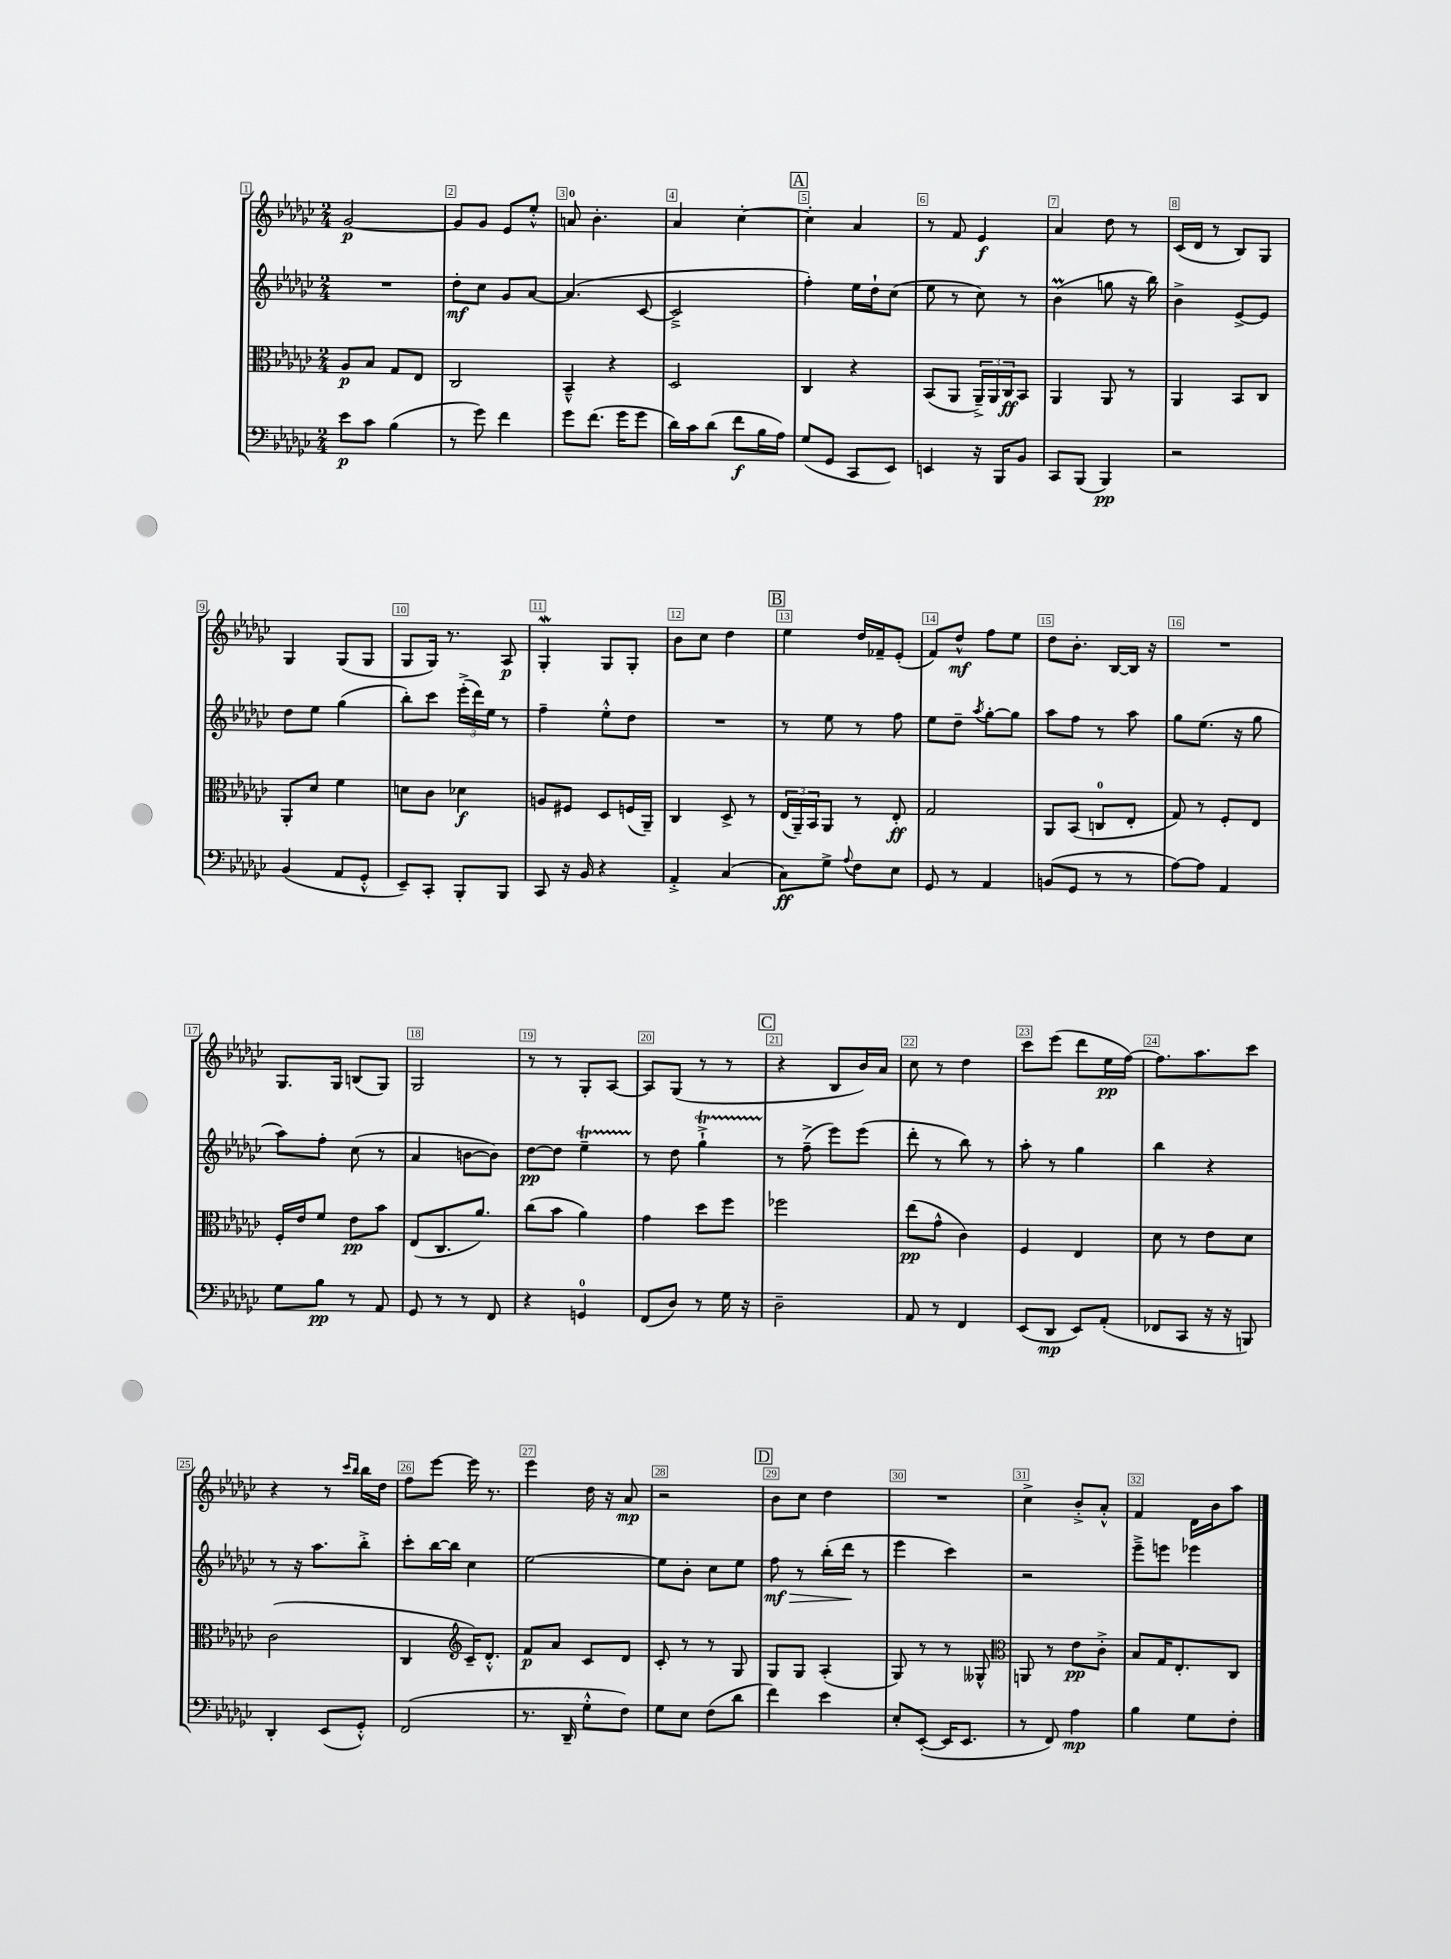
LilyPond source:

<<
\new StaffGroup <<
\new Staff = "s0" {
    \clef treble \key ges \major \numericTimeSignature \time 2/4
    ges'2~\p |
    ges'8 ges'8 ees'8 ees''8-.-^ |
    a'8-0 bes'4.-. |
    aes'4 ces''4~-. |
    \mark \markup { \box "A" } ces''4-. aes'4 |
    r8 f'8 ees'4\f |
    aes'4 des''8 r8 |
    ces'16( des'16 r8 bes8) ges8 |
    ges4 ges8( ges8 |
    ges8 ges16) r8. aes8\p |
    ges4-.\mordent ges8 ges8-. |
    bes'8 ces''8 des''4 |
    \mark \markup { \box "B" } ees''4 des''16 fes'16-- ees'8-.( |
    f'8) des''8-^\mf f''8 ees''8 |
    des''8 bes'8.-. bes16~ bes16 r16 |
    R2 |
    ges8. ges16 b8( ges8) |
    ges2 |
    r8 r8 ges8-. aes8~ |
    aes8 ges8( r8 r8 |
    \mark \markup { \box "C" } r4 bes8 bes'16) aes'16 |
    ces''8 r8 des''4 |
    ces'''8 ees'''8( des'''8 ees''16\pp f''16~) |
    f''8. aes''8. ces'''8 |
    r4 r8 \grace { ces'''16 bes''16 } bes''16 des''16 |
    f''8 ees'''8~ ees'''16 r8. |
    ees'''4 des''16 r16 aes'8\mp |
    r2 |
    \mark \markup { \box "D" } bes'8 ces''8 des''4 |
    R2 |
    ces''4-> bes'8-.-> aes'8-.-^ |
    f'4 des'16 bes'16 aes''8 \bar "|." |
}
\new Staff = "s1" {
    \clef treble \key ges \major \numericTimeSignature \time 2/4
    R2 |
    des''8-.\mf ces''8 ges'8 aes'8~ |
    aes'4.( ces'8~ |
    ces'2---> |
    \mark \markup { \box "A" } f''4-.) ees''16 des''16-! ces''8( |
    ees''8 r8 ces''8) r8 |
    bes'4\prall( g''8 r16 bes''16) |
    bes'4-> ees'8~-> ees'8 |
    des''8 ees''8 ges''4( |
    bes''8-.) ces'''8 \tuplet 3/2 { ees'''16-.->( des'''16) ees''16 } r8 |
    f''4-- ees''8-.-^ des''8 |
    R2 |
    \mark \markup { \box "B" } r8 ees''8 r8 f''8 |
    ees''8 des''8-- \acciaccatura { aes''8 } ges''8~-. ges''8 |
    aes''8 f''8 r8 aes''8 |
    ges''8 ees''8.( r16 ges''8 |
    aes''8) f''8-. ces''8( r8 |
    aes'4 b'8~ b'8) |
    des''8~\pp des''8 ees''4--\startTrillSpan |
    r8\stopTrillSpan des''8 ges''4-!->\startTrillSpan |
    \mark \markup { \box "C" } r8\stopTrillSpan f''8--->( ees'''8) ees'''8( |
    des'''8-. r8 bes''8) r8 |
    aes''8-. r8 ges''4 |
    bes''4 r4 |
    r8 r16 aes''8. bes''8-.-> |
    ces'''8-. bes''16~ bes''16 ces''4 |
    ees''2~ |
    ees''8 bes'8-. ces''8 ees''8 |
    \mark \markup { \box "D" } f''8\mf\> r8 bes''16-.( des'''16\! r8 |
    ees'''4 ces'''4) |
    r2 |
    ees'''8---> e'''8 ees'''4 \bar "|." |
}
\new Staff = "s2" {
    \clef alto \key ges \major \numericTimeSignature \time 2/4
    aes8\p bes8 ges8 ees8 |
    ces2 |
    bes,4---^ r4 |
    des2 |
    \mark \markup { \box "A" } ces4 r4 |
    bes,8( aes,8 \tuplet 3/2 { aes,16--->) aes,16 ces16\ff } bes,8 |
    aes,4 aes,8 r8 |
    aes,4 bes,8 ces8 |
    aes,8-. des'8 f'4 |
    d'8 ces'8 des'4\f |
    a8 fis8 des8 f16( aes,16--) |
    ces4 des8-> r8 |
    \mark \markup { \box "B" } \tuplet 3/2 { ees16( aes,16--) bes,16 } aes,8 r8 ees8-.\ff |
    ges2 |
    aes,8 bes,8( c8-0 ees8-. |
    ges8) r8 f8-. ees8 |
    f16-. ees'16 f'8 ees'8\pp bes'8 |
    ees8( ces8. aes'8.) |
    ces''8( bes'8 aes'4) |
    ges'4 des''8 f''8 |
    \mark \markup { \box "C" } fes''2 |
    ees''8\pp( ges'8-^ ces'4) |
    f4 ees4 |
    des'8 r8 ees'8 des'8 |
    ces'2( |
    ces4 \clef treble ces'16--) des'8.-.-^ |
    f'8\p aes'8 ces'8 des'8 |
    ces'8-. r8 r8 ges8 |
    \mark \markup { \box "D" } ges8 ges8 aes4-.( |
    ges8) r8 r8 geses8-^ |
    \clef alto a,8 r8 ees'8\pp ces'8-.-> |
    bes8 ges16 ees8.-. ces8 \bar "|." |
}
\new Staff = "s3" {
    \clef bass \key ges \major \numericTimeSignature \time 2/4
    ees'8\p ces'8 bes4( |
    r8 ges'8) f'4 |
    ges'8 f'8.( ges'16 ges'8 |
    des'16) ces'16 des'8( f'8\f bes16 aes16) |
    \mark \markup { \box "A" } ges8( ges,8 ces,8 ees,8) |
    e,4 r16 bes,,16 bes,8 |
    ces,8 bes,,8( bes,,4\pp) |
    r2 |
    bes,4( aes,8 ges,8-.-^ |
    ees,8--) ces,8-. bes,,8-. bes,,8 |
    ces,8 r16 bes,16 r4 |
    aes,4-.-> ces4( |
    \mark \markup { \box "B" } ces8\ff) ges8-> \appoggiatura { aes8 } f8 ees8 |
    ges,8 r8 aes,4 |
    b,8( ges,8 r8 r8 |
    aes8~) aes8 aes,4 |
    ges8 bes8\pp r8 aes,8 |
    ges,8 r8 r8 f,8 |
    r4 g,4-0 |
    f,8( des8) r8 ges16 r16 |
    \mark \markup { \box "C" } des2-- |
    aes,8 r8 f,4 |
    ees,8( des,8\mp ees,8) aes,8-.( |
    fes,8 ces,8 r16 r16 b,,8) |
    des,4-. ees,8( ges,8-.-^) |
    f,2( |
    r8. des,16-- ges8-.-^ f8) |
    ges8 ees8 f8( des'8 |
    \mark \markup { \box "D" } f'4) ees'4 |
    ees8-. ees,8~-.( ees,16 ees,8. |
    r8 f,8) aes4\mp |
    bes4 ges8 f8-. \bar "|." |
}
>>
>>
\layout { \context { \Score \override BarNumber.break-visibility = ##(#f #t #t) barNumberVisibility = #all-bar-numbers-visible \override BarNumber.stencil = #(make-stencil-boxer 0.1 0.3 ly:text-interface::print) } }
